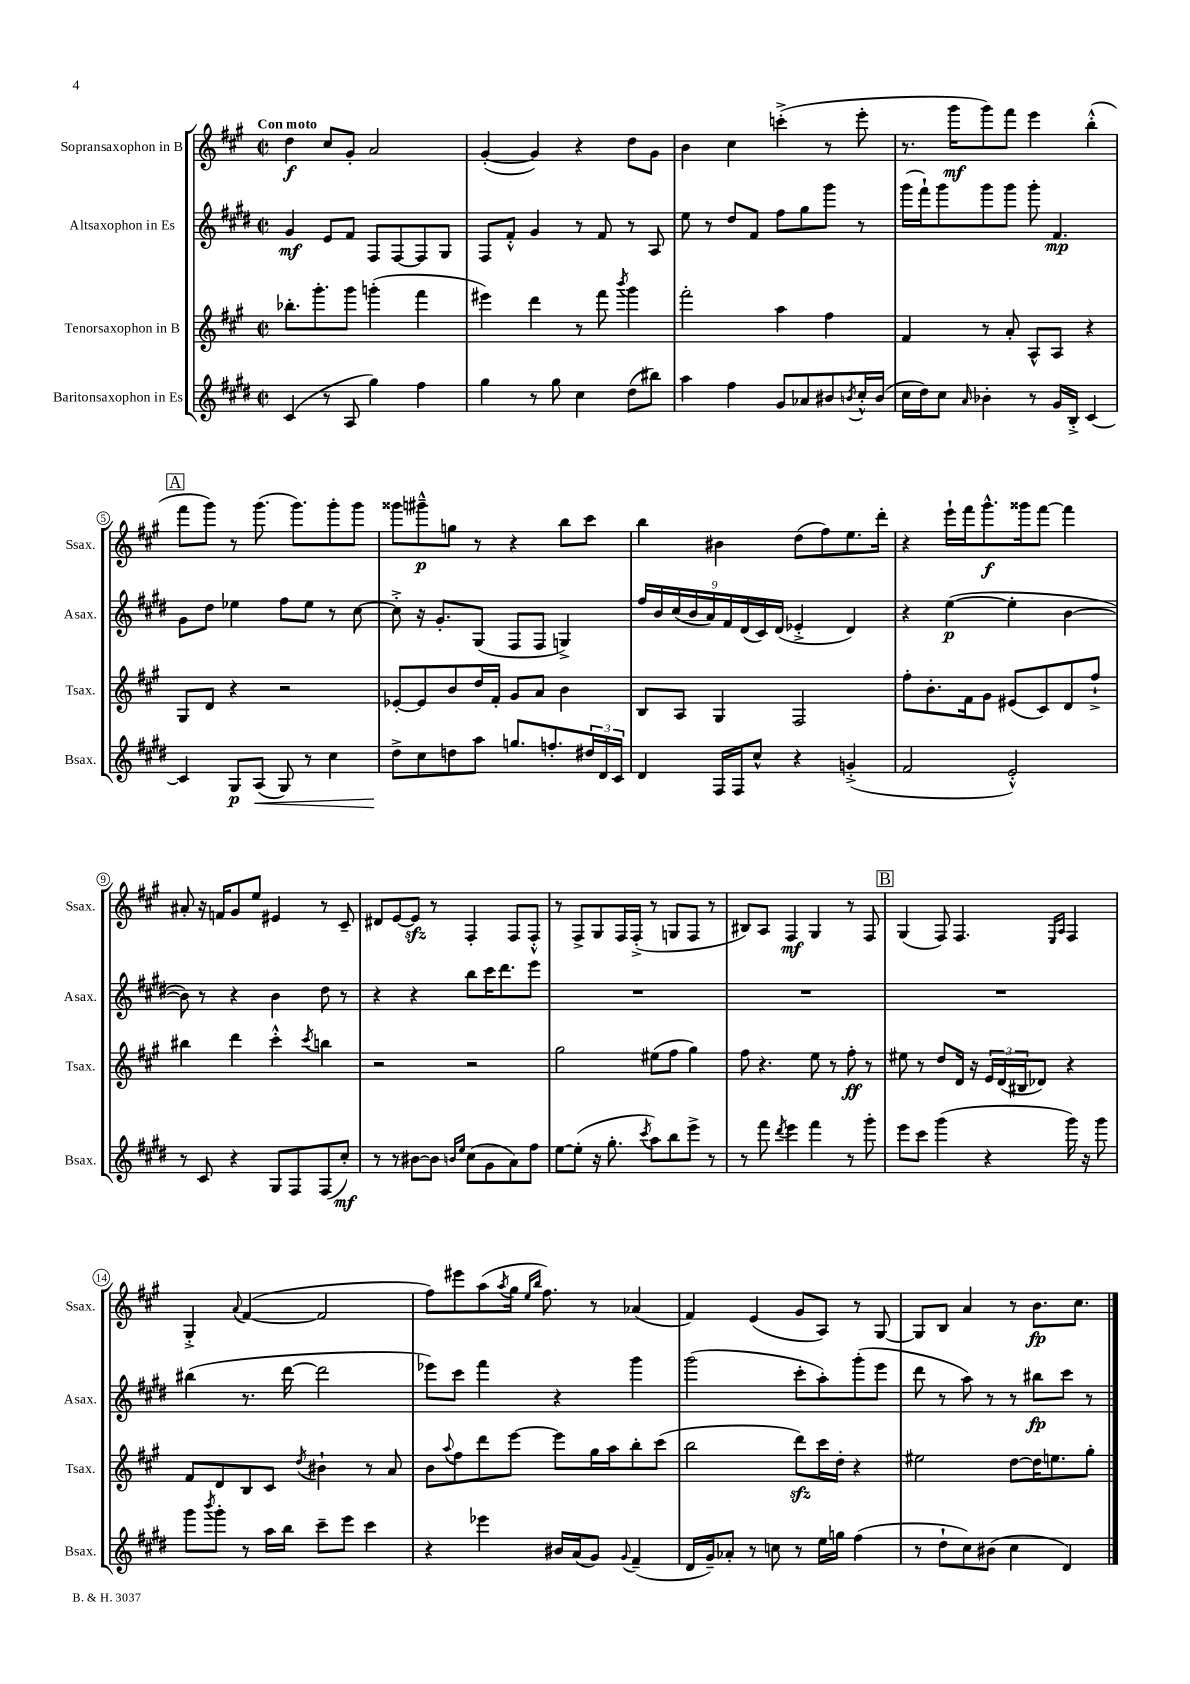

**kern	**kern	**kern	**kern
*staff4	*staff3	*staff2	*staff1
*clefG2	*clefG2	*clefG2	*clefG2
*k[f#c#g#d#]	*k[f#c#g#]	*k[f#c#g#d#]	*k[f#c#g#]
*M2/2	*M2/2	*M2/2	*M2/2
*met(c|)	*met(c|)	*met(c|)	*met(c|)
(4c#	8.bb-'	4g#	4dd
.	8.ggg#'	.	.
8r	.	8e	8cc#
8A	8ggg#	8f#	8g#'
4gg#)	(4ggg'	8F#	2a
.	.	[8F#	.
4ff#	4fff#	8F#]	.
.	.	8G#	.
=	=	=	=
4gg#	4eee#)	8F#	([4g#'
.	.	8f#'^^	.
8r	4ddd	4g#	4g#])
8gg#	.	.	.
4cc#	8r	8r	4r
.	8fff#	8f#	.
.	8qbbb	.	.
(8dd#	4ggg#	8r	8dd
8bb#)	.	8A	8g#
=	=	=	=
4aa	2fff#'	8ee	4b
.	.	8r	.
4ff#	.	8dd#	4cc#
.	.	8f#	.
8g#	4aa	8ff#	(4ccc'^
8a-	.	8gg#	.
8b#	4ff#	8ggg#	8r
8qb	.	.	.
16cc#'^^	.	8r	8eee'
(16b	.	.	.
=	=	=	=
16cc#	4f#	(16ggg#	8.r
16dd#)	.	16fff#`)	.
8cc#	.	8ggg#	.
.	.	.	16ggg#
16qqa	.	.	.
4b-'	8r	8ggg#	8ggg#)
.	8a'	8ggg#	8fff#
8r	8A^^	8ggg#'	4eee
16g#	8A	4.f#	.
16B'^	.	.	.
[4c#	4r	.	(4bb'^^
=	=	=	=
4c#]	8G#	8g#	8fff#
.	8d	8dd#	8ggg#)
8G#	4r	4ee-	8r
(8A	.	.	(8.ggg#
8G#)	2r	8ff#	.
.	.	.	8.ggg#)
8r	.	8ee-	.
4cc#	.	8r	8ggg#'
.	.	[8cc#	8ggg#
=	=	=	=
8dd#^	[8e-'	8cc#'^]	8ggg##
8cc#	8e-]	16r	8ggg#~^^
.	.	8.g#'	.
8dd	8b	.	8gg
8aa	16dd	(8G#	8r
.	16f#'	.	.
8.gg	8g#	8F#	4r
.	8a	8F#	.
8.ff'	.	.	.
.	4b	4G^)	8bb
24dd#	.	.	8ccc#
24d#	.	.	.
24c#	.	.	.
=	=	=	=
4d#	8B	18ff#	4bb
.	.	18b	.
.	.	(18cc#	.
.	8A	.	.
.	.	18b	.
.	.	18a)	.
16F#	4G#	.	4b#
.	.	18f#	.
16F#	.	.	.
.	.	(18d#	.
8cc#^^	.	.	.
.	.	18c#)	.
.	.	(18d#	.
4r	2F#	4e-'^	(8dd
.	.	.	8ff#)
(4g'^	.	4d#)	8.ee
.	.	.	16ddd'
=	=	=	=
2f#	8ff#'	4r	4r
.	8.b'	.	.
.	.	([4ee	16eee`
.	16f#	.	16fff#
.	8g#	.	8.ggg#^^
2e'^^)	(8e#	4ee']	.
.	.	.	16ggg##
.	8c#)	.	[8fff#
.	8d	[4b	4fff#]
.	8ff#`^	.	.
=	=	=	=
8r	4bb#	8b])	8a#'
8c#	.	8r	16r
.	.	.	16f
4r	4ddd	4r	8g#
.	.	.	8ee
8G#	4ccc#'^^	4b	4e#
8F#	.	.	.
.	8qccc#	.	.
(8F#	4bb	8dd#	8r
8cc#')	.	8r	8c#~
=	=	=	=
8r	2r	4r	8d#
8r	.	.	[8e
[8b#	.	4r	8e]
8b#]	.	.	8r
16qqb	.	.	.
16qqee	.	.	.
(8cc#	2r	8bb	4F#'
8g#	.	16ccc#	.
.	.	8.ddd#	.
8a)	.	.	8F#
8ff#	.	8eee	8F#'^^
=	=	=	=
[8ee	2gg#	1r	8r
(8ee']	.	.	8F#^
16r	.	.	8G#
8.gg#'	.	.	.
.	.	.	16F#
.	.	.	(16F#'^
8qccc#	.	.	.
8aa)	(8ee#	.	8r
8bb	8ff#	.	8G
8eee^	4gg#)	.	8F#
8r	.	.	8r
=	=	=	=
8r	8ff#	1r	8B#)
8fff#	4.r	.	8A
8qddd#	.	.	.
4eee	.	.	4F#
4fff#	8ee	.	4G#
.	8r	.	.
8r	8ff#'	.	8r
8ggg#'	8r	.	8F#
=	=	=	=
8eee	8ee#	1r	(4G#
8ccc#	8r	.	.
(4ggg#	8dd	.	8F#)
.	16d	.	4.F#
.	16r	.	.
4r	24e	.	.
.	(24d	.	.
.	24B#	.	.
.	8d-)	.	.
.	.	.	16qqE
.	.	.	16qqA
16ggg#)	4r	.	4F#
16r	.	.	.
8ggg#	.	.	.
=	=	=	=
8ggg#	8f#	(4bb#	4G#'^
8qbbb	.	.	.
8ggg#'	8d	.	.
.	.	.	8qqa
8r	8B	8.r	([4f#
16aa	8c#	.	.
16bb	.	[16ddd#	.
.	8qdd	.	.
8ccc#~	4b#`	2ddd#]	2f#]
8eee	.	.	.
4ccc#	8r	.	.
.	8a	.	.
=	=	=	=
4r	8b	8eee-)	8ff#)
.	8qqaa	.	.
.	8ff#	8ccc#	8eee#
4eee-	8ddd	4fff#	(8aa
.	.	.	8qaa
.	[8eee	.	16gg#
.	.	.	16qqee
.	.	.	16qqbb
.	.	.	8.ff#)
16b#	8eee]	4r	.
(16a	.	.	.
8g#)	16gg#	.	8r
.	16aa	.	.
8qqg#	.	.	.
(4f#~	8bb'	4ggg#	(4a-
.	(8ccc#	.	.
=	=	=	=
16d#	2bb	(2ggg#	4f#)
16g#~)	.	.	.
8a-'	.	.	.
8r	.	.	(4e
8cc	.	.	.
8r	8ddd)	8ccc#'	8g#
16ee	16ccc#	8aa')	8A)
16gg	16dd'	.	.
(4ff#	4r	(8ggg#'	8r
.	.	8eee	[8G#
=	=	=	=
8r	2ee#	8ddd#	8G#]
8dd#`	.	8r	8B
8cc#)	.	8aa)	4a
(8b#	.	8r	.
4cc#	[8dd	8r	8r
.	16dd]	8bb#	8.b
.	8.ee	.	.
4d#)	.	8ccc#	.
.	.	.	8.cc#
.	8gg#'	8r	.
==	==	==	==
*-	*-	*-	*-
